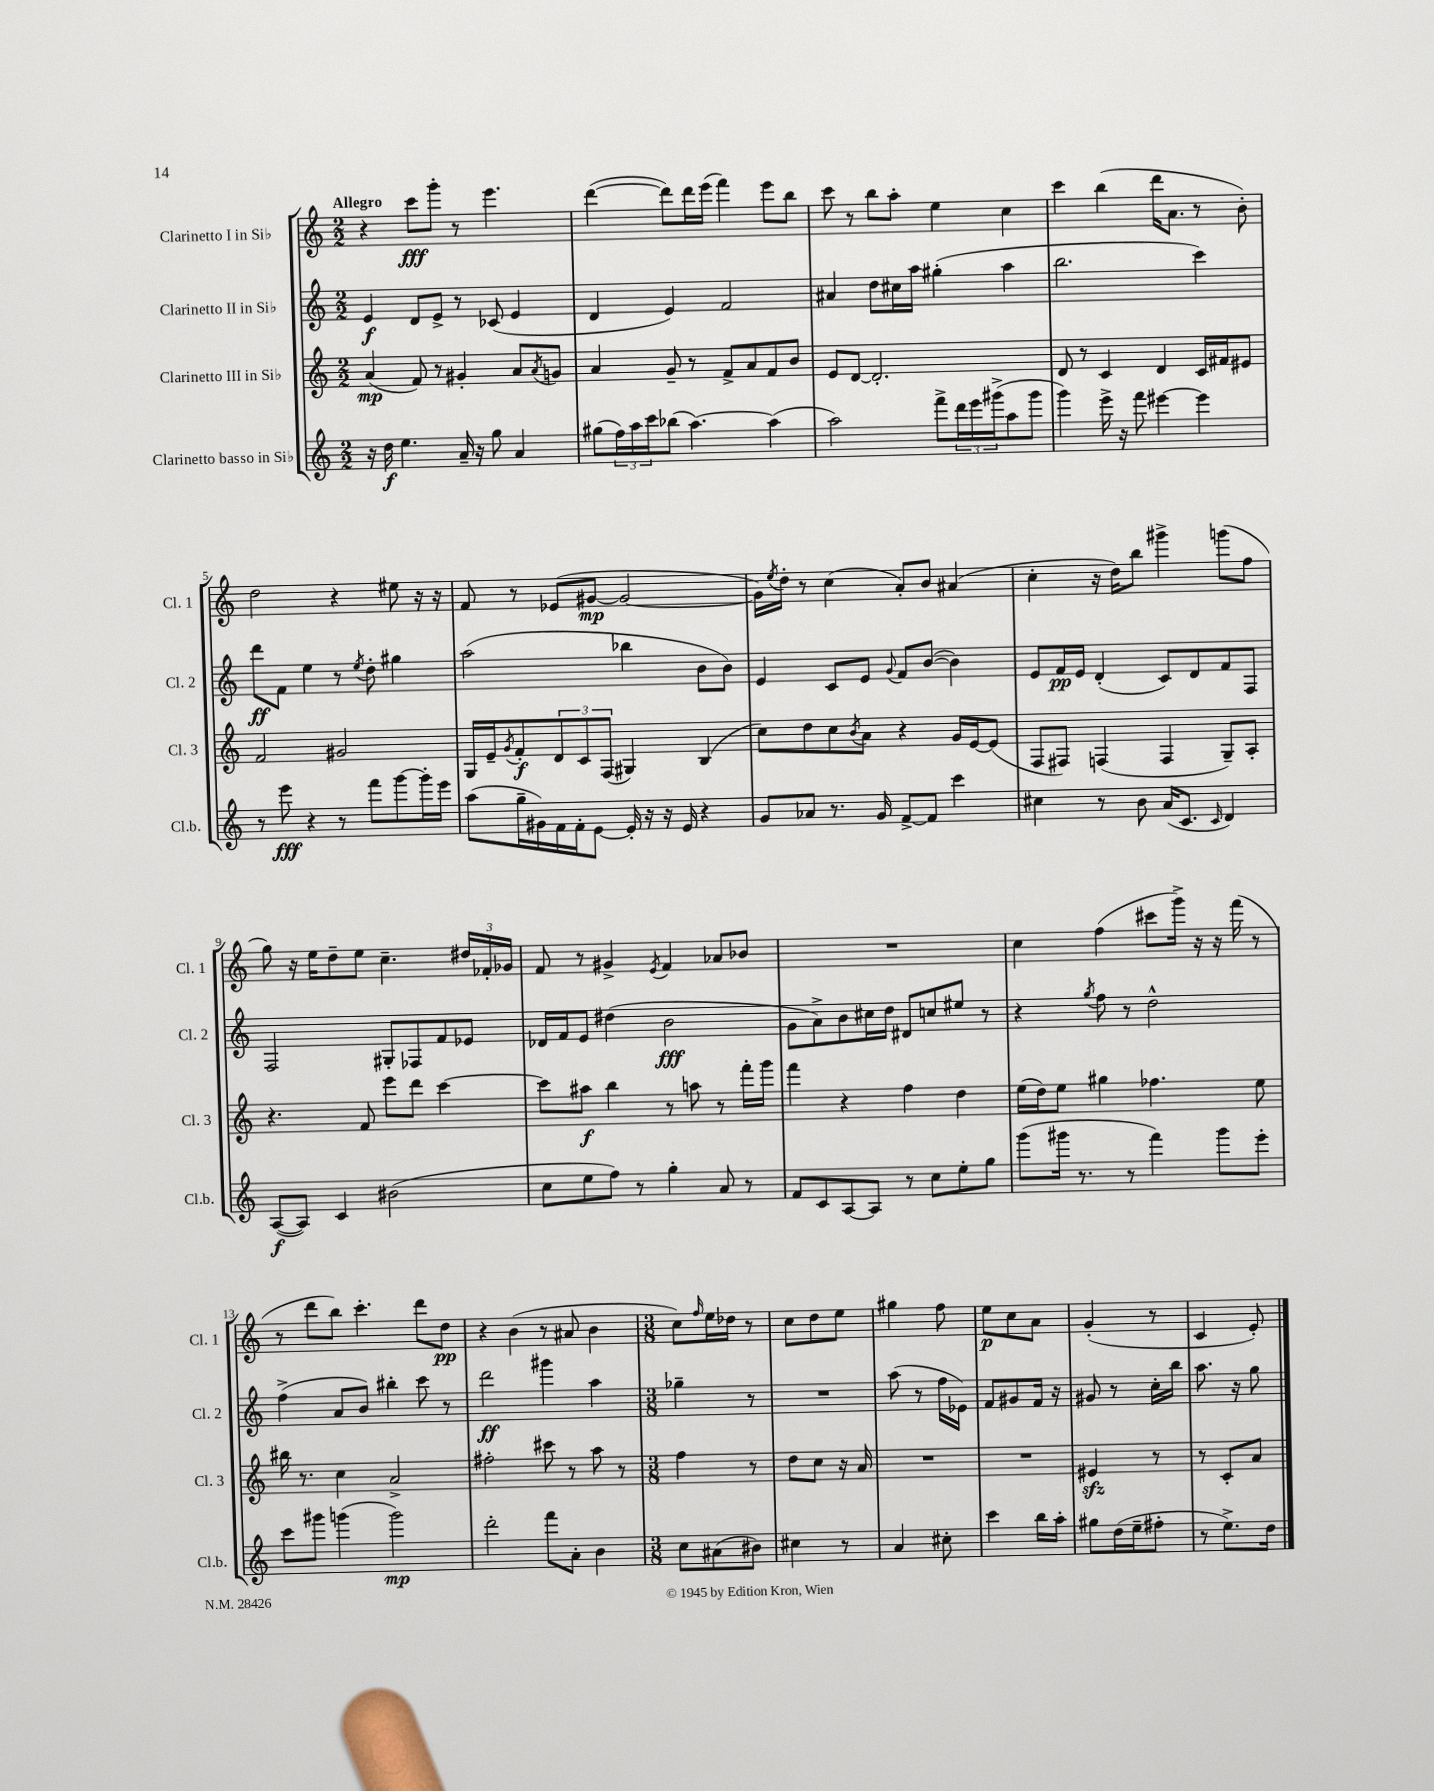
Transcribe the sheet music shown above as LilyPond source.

<<
\new StaffGroup <<
\new Staff = "s0" \with { instrumentName = "Clarinetto I in Sib" shortInstrumentName = "Cl. 1" } {
    \clef treble \key c \major \numericTimeSignature \time 2/2 \tempo "Allegro"
    r4 c'''8\fff g'''8-. r8 e'''4. |
    d'''4~( d'''8) d'''16 e'''16( f'''4) e'''8 b''8 |
    c'''8 r8 b''8 a''8-. e''4 c''4 |
    c'''4 b''4( d'''16 a'8. r8 b'8-.) |
    d''2 r4 eis''8 r16 r16 |
    f'8 r8 ees'8( gis'8~\mp gis'2~ |
    gis'16) \acciaccatura { e''8 } d''16-. r8 c''4( a'8-.) b'8 ais'4( |
    c''4-. r16 d''16) b''8 gis'''4-> g'''8( f''8 |
    g''8) r16 e''16 d''8-- e''8 c''4.-- \tuplet 3/2 { dis''16 fes'16-. ges'16 } |
    f'8 r8 gis'4-> \acciaccatura { e'8 } f'4 aes'8 bes'8 |
    R1 |
    c''4 f''4( cis'''8 g'''16->) r16 r16 f'''16( r8 |
    r8 d'''8 b''8) c'''4.-. d'''8 d''8\pp |
    r4 b'4( r8 ais'8 b'4 |
    \numericTimeSignature \time 3/8 c''8) \grace { f''16 } e''16 des''16 r8 |
    c''8 d''8 e''8 |
    gis''4 f''8 |
    e''8\p c''8 a'8 |
    g'4-.( r8 |
    c'4 e'8-.) \bar "|." |
}
\new Staff = "s1" \with { instrumentName = "Clarinetto II in Sib" shortInstrumentName = "Cl. 2" } {
    \clef treble \key c \major \numericTimeSignature \time 2/2
    e'4\f d'8 e'8-> r8 ces'8( e'4 |
    d'4 e'4) f'2 |
    ais'4 d''8 cis''16 a''16 gis''4-.( a''4 |
    b''2. c'''4) |
    d'''8\ff f'8 e''4 r8 \acciaccatura { e''8 } d''8-. gis''4 |
    a''2( bes''4 b'8 b'8) |
    e'4 c'8 e'8 \appoggiatura { g'8 } f'8 b'8~( b'4) |
    e'8 f'16\pp e'16 d'4-.( c'8) d'8 f'8 f8 |
    f2 gis8-. fes8 f'8 ees'8 |
    des'16 f'16 e'8 dis''4( b'2\fff |
    g'8 a'8->) b'8 cis''16 d''16 dis'8 c''8 eis''8 r8 |
    r4 \acciaccatura { g''8 } f''8 r8 d''2-^ |
    f''4->( a'8 b'8) bis''4-. c'''8 r8 |
    d'''2\ff gis'''4 a''4 |
    \numericTimeSignature \time 3/8 ges''4-- r8 |
    R4. |
    a''8( r8 f''16 ees'16) |
    f'8 gis'8 f'16 r16 |
    gis'8 r8 c''16-. b''16 |
    a''8. r16 g''8 \bar "|." |
}
\new Staff = "s2" \with { instrumentName = "Clarinetto III in Sib" shortInstrumentName = "Cl. 3" } {
    \clef treble \key c \major \numericTimeSignature \time 2/2
    a'4\mp( f'8) r8 gis'4-. a'8 \acciaccatura { a'8 } g'8 |
    a'4 g'8-- r8 f'8-> a'8 f'8 b'8 |
    e'8 d'8~ d'2.-. |
    d'8 r8 c'4 d'4 c'16 fis'16 eis'8 |
    f'2 gis'2 |
    g16 e'16-- \acciaccatura { g'8 } f'8-.\f \tuplet 3/2 { d'8 c'8 f8( } gis4) b4( |
    c''8) d''8 c''8 \acciaccatura { b'8 } a'8 r4 g'16 e'16~ e'8( |
    f8 fis8) f4( f4 g8--) a8-. |
    r4. f'8 e'''8 d'''8 c'''4~ |
    c'''8 ais''8\f b''4 r8 a''8 r8 f'''16-. g'''16 |
    f'''4 r4 f''4 d''4 |
    e''16( d''16) e''8 gis''4 fes''4. e''8 |
    bis''16 r8. c''4 a'2-> |
    fis''2-. cis'''8 r8 a''8 r8 |
    \numericTimeSignature \time 3/8 f''4 r8 |
    d''8 c''8 r16 a'16 |
    R4. |
    R4. |
    eis'4\sfz r8 |
    r8 c'8-. a'8 \bar "|." |
}
\new Staff = "s3" \with { instrumentName = "Clarinetto basso in Sib" shortInstrumentName = "Cl.b." } {
    \clef treble \key c \major \numericTimeSignature \time 2/2
    r16 d''16\f e''4. a'16-- r16 g''8 a'4 |
    gis''8( \tuplet 3/2 { f''16) a''16 c'''16 } bes''8( a''4.~) a''4( |
    a''2) f'''8-> \tuplet 3/2 { d'''16 e'''16 gis'''16->( } a''8 gis'''8 |
    g'''4) e'''16-> r16 f'''8 eis'''4~ eis'''4 |
    r8 e'''8\fff r4 r8 f'''8 g'''8~ g'''16-. e'''16 |
    a''8( g''16-- gis'16) f'16 f'16-. e'8~ e'16-. r16 r16 e'16 r4 |
    g'8 aes'8 r8. g'16 f'8~-> f'8 c'''4 |
    cis''4 r8 b'8 a'16( c'8. \grace { c'16 } d'4) |
    a8~\f( a8) c'4 bis'2( |
    c''8 e''8 f''8) r8 g''4-. a'8 r8 |
    f'8 c'8 a8~ a8 r8 c''8 e''8-. g''8 |
    g'''8( gis'''16 r8. r8 f'''4) gis'''8 e'''8-. |
    c'''8 gis'''8 g'''4( g'''2\mp) |
    d'''2-. f'''8 a'8-. b'4 |
    \numericTimeSignature \time 3/8 c''8 ais'8( bis'8) |
    cis''4 r8 |
    a'4 cis''8-. |
    c'''4 b''16 a''16-. |
    gis''8 d''16( e''16-- fis''8-. |
    r8 e''8.->) d''16 \bar "|." |
}
>>
>>
